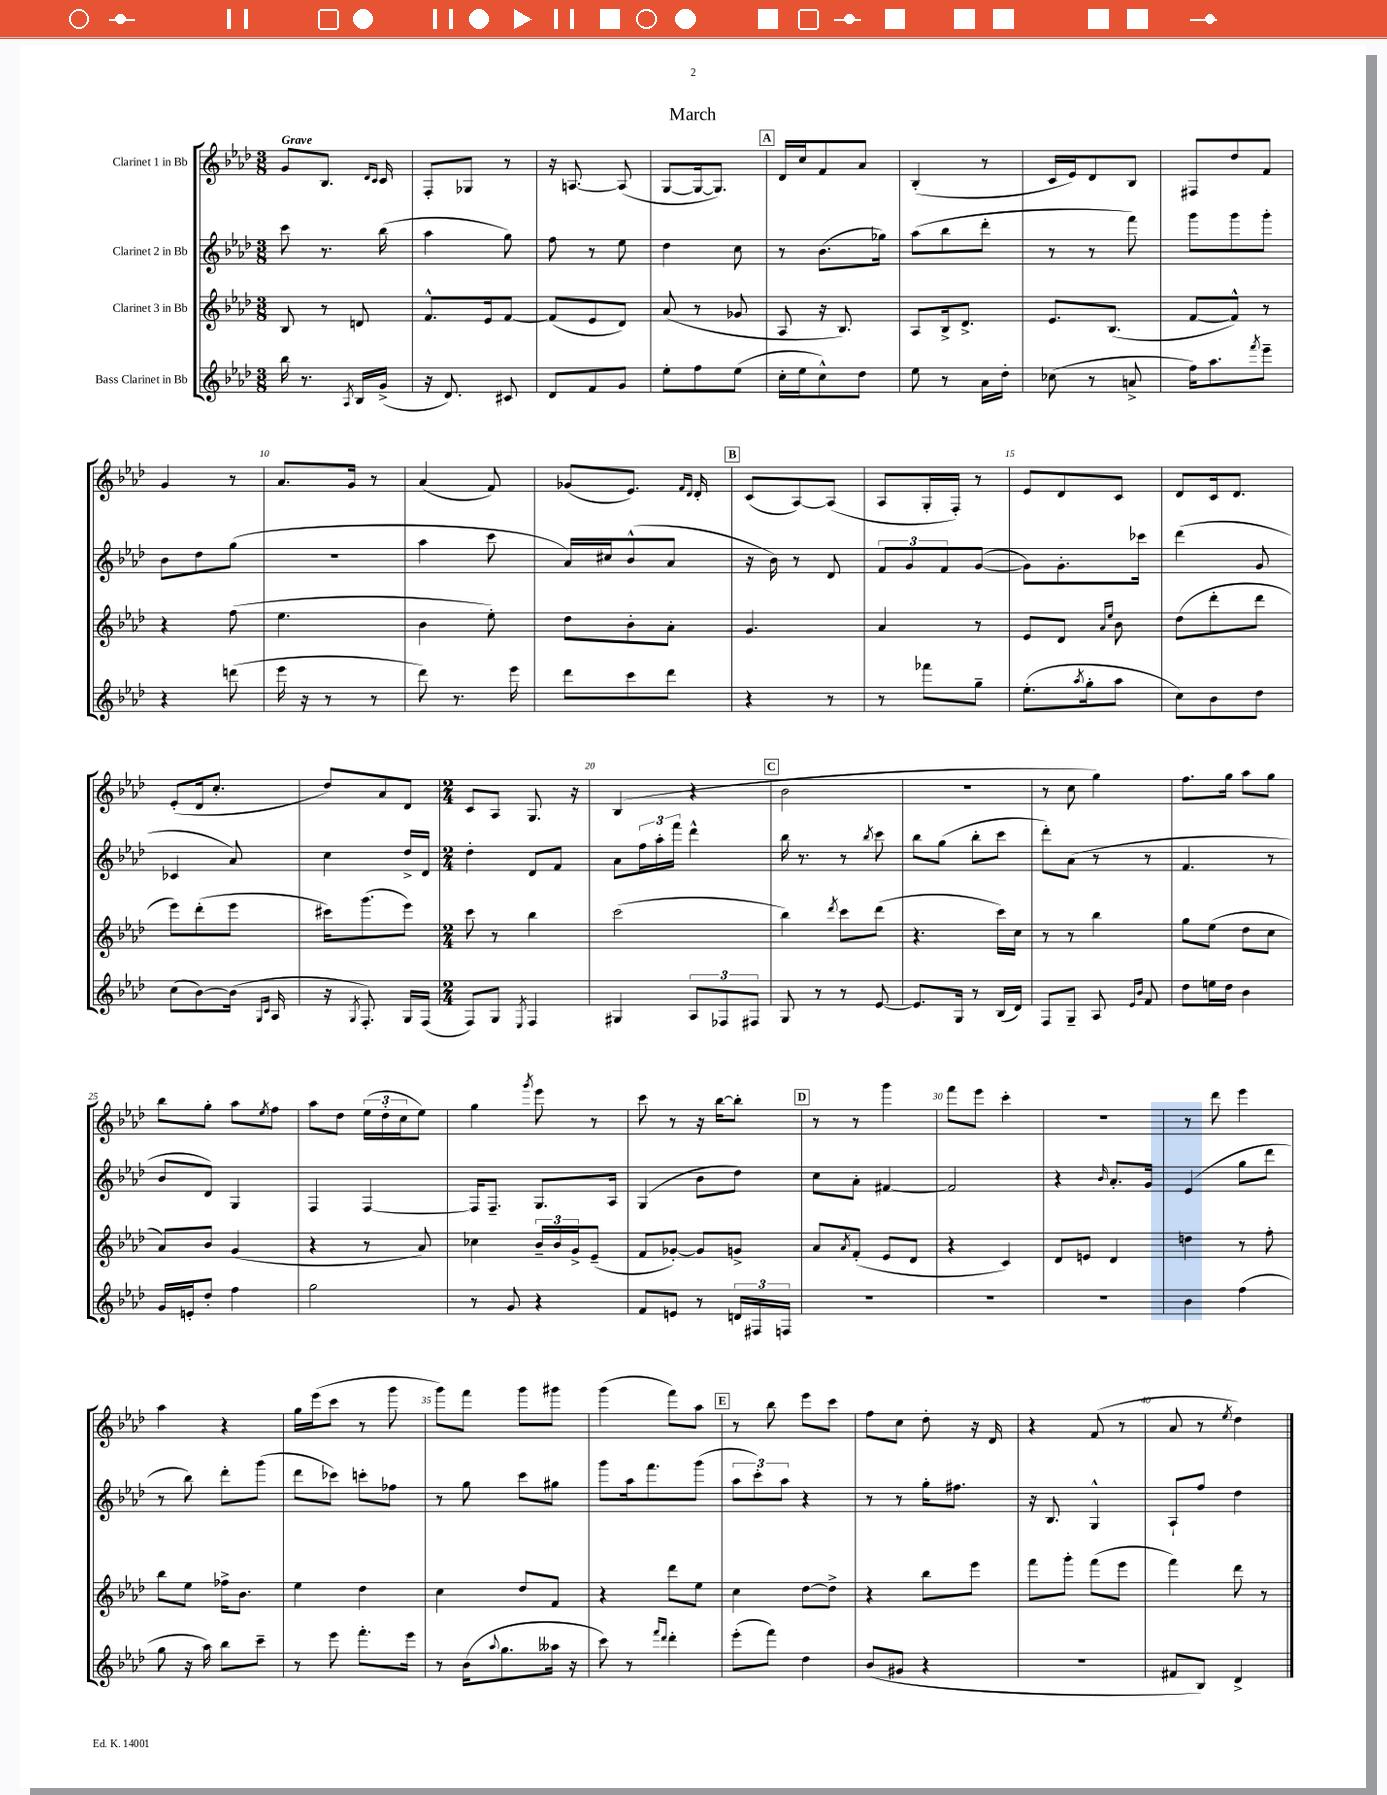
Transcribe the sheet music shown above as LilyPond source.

\header { title = "March" }
<<
\new StaffGroup <<
\new Staff = "s0" \with { instrumentName = "Clarinet 1 in Bb" } {
    \clef treble \key aes \major \numericTimeSignature \time 3/8 \tempo "Grave"
    g'8 bes8. \grace { des'16 c'16 } c'16 |
    f8-. ges8 r8 |
    r16 a8.~ a8( |
    g8~ g16~ g8.) |
    \mark \markup { \box "A" } des'16 c''16 f'8 aes'8 |
    bes4-.( r8 |
    c'16 ees'16) des'8 bes8 |
    fis8 des''8 f'8 |
    g'4 r8 |
    aes'8. g'16 r8 |
    aes'4( f'8) |
    ges'8( ees'8.) \grace { f'16 des'16 } des'16-. |
    \mark \markup { \box "B" } c'8( aes8~) aes8( |
    aes8 g16-. f16-.) r8 |
    ees'8 des'8 c'8 |
    des'8 c'16 des'8. |
    ees'8-.( des'16 c''8.-. |
    des''8) aes'8 des'8 |
    \numericTimeSignature \time 2/4 c'8 aes8 g8. r16 |
    bes4( r4 |
    \mark \markup { \box "C" } bes'2 |
    r2 |
    r8 c''8 g''4) |
    f''8. g''16 aes''8 g''8 |
    bes''8 g''8-. aes''8 \acciaccatura { ees''8 } f''8 |
    aes''8 des''8 \tuplet 3/2 { ees''16( des''16-. c''16 } ees''8) |
    g''4 \acciaccatura { g'''8 } ees'''8 r8 |
    c'''8 r8 r16 bes''16~ bes''8-. |
    \mark \markup { \box "D" } r8 r8 g'''4 |
    f'''8 ees'''8 c'''4-. |
    r2 |
    r8 des'''8 ees'''4 |
    aes''4 r4 |
    g''16 ees'''16( c'''8 r8 g'''8 |
    g'''8) f'''8 g'''8 gis'''8 |
    g'''4( f'''8) aes''8 |
    \mark \markup { \box "E" } r8 bes''8 ees'''8 c'''8 |
    f''8 c''8 des''8-. r16 des'16 |
    r4 f'8( r8 |
    aes'8 r8 \acciaccatura { ees''8 } des''4) \bar "|." |
}
\new Staff = "s1" \with { instrumentName = "Clarinet 2 in Bb" } {
    \clef treble \key aes \major \numericTimeSignature \time 3/8
    c'''8 r8. bes''16( |
    aes''4 g''8) |
    f''8 r8 ees''8 |
    des''4 c''8 |
    \mark \markup { \box "A" } r8 bes'8.( ges''16) |
    aes''8( bes''8 des'''8-. |
    r8 r8 f'''8) |
    g'''8 g'''8 g'''8-. |
    bes'8 des''8 g''8( |
    R4. |
    aes''4 c'''8 |
    aes'16) cis''16 bes'8-^( aes'8 |
    \mark \markup { \box "B" } r16 bes'16) r8 des'8 |
    \tuplet 3/2 { f'8 g'8 f'8 } g'8~( |
    g'8) g'8.-. ces'''16 |
    des'''4( g'8 |
    ces'4 aes'8) |
    c''4 des''16-> des'16 |
    \numericTimeSignature \time 2/4 des''4-. des'8 f'8 |
    aes'8 \tuplet 3/2 { f''16 aes''16-. f'''16 } des'''4-^ |
    \mark \markup { \box "C" } bes''16 r8. r8 \acciaccatura { bes''8 } c'''8 |
    bes''8 g''8( bes''8-. c'''8 |
    des'''8-.) aes'8( r8 r8 |
    f'4. r8 |
    bes'8 des'8) g4 |
    f4 f4~ |
    f16 f8.-- g8. aes16 |
    g4( bes'8 des''8) |
    \mark \markup { \box "D" } c''8 aes'8-. fis'4~ |
    fis'2 |
    r4 \grace { bes'16 } aes'8.-. g'16 |
    ees'4( g''8 des'''8 |
    r8 bes''8) des'''8-. g'''8( |
    des'''8 ces'''8) c'''8-. fes''8 |
    r8 g''8 c'''8 gis''8 |
    g'''8 aes''16 f'''8. g'''8( |
    \mark \markup { \box "E" } \tuplet 3/2 { aes''8 c'''8-.) aes''8 } r4 |
    r8 r8 g''16-. fis''8. |
    r16 bes8. g4-^ |
    aes8-! f''8 des''4 \bar "|." |
}
\new Staff = "s2" \with { instrumentName = "Clarinet 3 in Bb" } {
    \clef treble \key aes \major \numericTimeSignature \time 3/8
    bes8 r8 d'8 |
    f'8.-^ ees'16 f'8~ |
    f'8( ees'8 des'8) |
    aes'8( r8 ges'8 |
    \mark \markup { \box "A" } aes8 r16 bes8.) |
    aes8 bes16-> des'8.-> |
    ees'8. bes8.( |
    f'8~ f'8-^) r8 |
    r4 f''8( |
    ees''4. |
    bes'4 ees''8-.) |
    des''8 bes'8-. aes'8-. |
    \mark \markup { \box "B" } g'4. |
    aes'4 r8 |
    ees'8 des'8 \grace { aes'16 ees''16 } bes'8 |
    des''8( des'''8-. des'''8 |
    ees'''8) des'''8-.( ees'''8 |
    cis'''16) g'''8.( ees'''8) |
    \numericTimeSignature \time 2/4 c'''8 r8 bes''4 |
    c'''2( |
    \mark \markup { \box "C" } bes''4) \acciaccatura { des'''8 } c'''8 des'''8( |
    r4. c'''16) c''16 |
    r8 r8 bes''4 |
    g''8 ees''8( des''8 c''8 |
    aes'8) bes'8 g'4( |
    r4 r8 aes'8) |
    ces''4 \tuplet 3/2 { bes'16-- bes'16 g'16-> } ees'8--( |
    f'8 ges'8~-.) ges'8 g'8-> |
    \mark \markup { \box "D" } aes'8 \acciaccatura { aes'8 } f'8-.( ees'8 des'8 |
    r4 c'4) |
    des'8 e'8 des'4 |
    d''4 r8 f''8-. |
    bes''8 ees''8 fes''16-> bes'8. |
    ees''4 des''4 |
    c''4 des''8 f'8 |
    r4 des'''8 ees''8 |
    \mark \markup { \box "E" } c''4 des''8~ des''8-> |
    r4 bes''8 ees'''8 |
    f'''8 g'''8-. f'''8( ees'''8 |
    f'''4) des'''8 r8 \bar "|." |
}
\new Staff = "s3" \with { instrumentName = "Bass Clarinet in Bb" } {
    \clef treble \key aes \major \numericTimeSignature \time 3/8
    bes''16 r8. \acciaccatura { aes8 } bes16 g'16->( |
    r16 des'8.) cis'8 |
    des'8 f'8 g'8 |
    ees''8-. f''8 ees''8( |
    \mark \markup { \box "A" } c''16-. ees''16 c''8-^) des''8 |
    ees''8 r8 aes'16 des''16-. |
    ces''8( r8 a'8-> |
    f''16) aes''8. \acciaccatura { f'''8 } ees'''8-- |
    r4 d'''8( |
    ees'''16 r16 r8 r8 |
    des'''8) r8. ees'''16 |
    des'''8 c'''8 des'''8 |
    \mark \markup { \box "B" } r4 r8 |
    r8 fes'''8 g''8-- |
    ees''8.-.( \acciaccatura { aes''8 } g''16-. aes''8 |
    c''8) bes'8 des''8 |
    c''8( bes'8~) bes'16( \grace { g16 c'16 } aes16 |
    r16 \acciaccatura { g8 } f8.-.) g16 f16( |
    \numericTimeSignature \time 2/4 f8) g8 \acciaccatura { ees8 } f4 |
    gis4 \tuplet 3/2 { aes8 fes8 fis8 } |
    \mark \markup { \box "C" } g8 r8 r8 ees'8~ |
    ees'8. g16 r8 bes16( des'16) |
    f8 g8-- aes8 \grace { ees'16 bes'16 } f'8 |
    des''8 e''16 des''16 bes'4 |
    g'16 e'16-. des''8-. f''4 |
    g''2 |
    r8 g'8 r4 |
    f'8 e'8 r8 \tuplet 3/2 { d'16 fis16 f16 } |
    \mark \markup { \box "D" } R2 |
    R2 |
    R2 |
    bes'4 f''4( |
    g''8 r16 aes''16) bes''8 c'''8-- |
    r8 ees'''8 f'''8.-. ees'''16 |
    r8 bes'16( \appoggiatura { aes''8 } g''8. aeses''16 r16 |
    c'''8) r8 \grace { f'''16 des'''16 } des'''4-. |
    \mark \markup { \box "E" } ees'''8-.( f'''8) des''4 |
    bes'8( gis'8 r4 |
    R2 |
    fis'8 bes8) des'4-> \bar "|." |
}
>>
>>
\layout { \context { \Score \override BarNumber.break-visibility = ##(#f #t #t) barNumberVisibility = #(every-nth-bar-number-visible 5) } }
